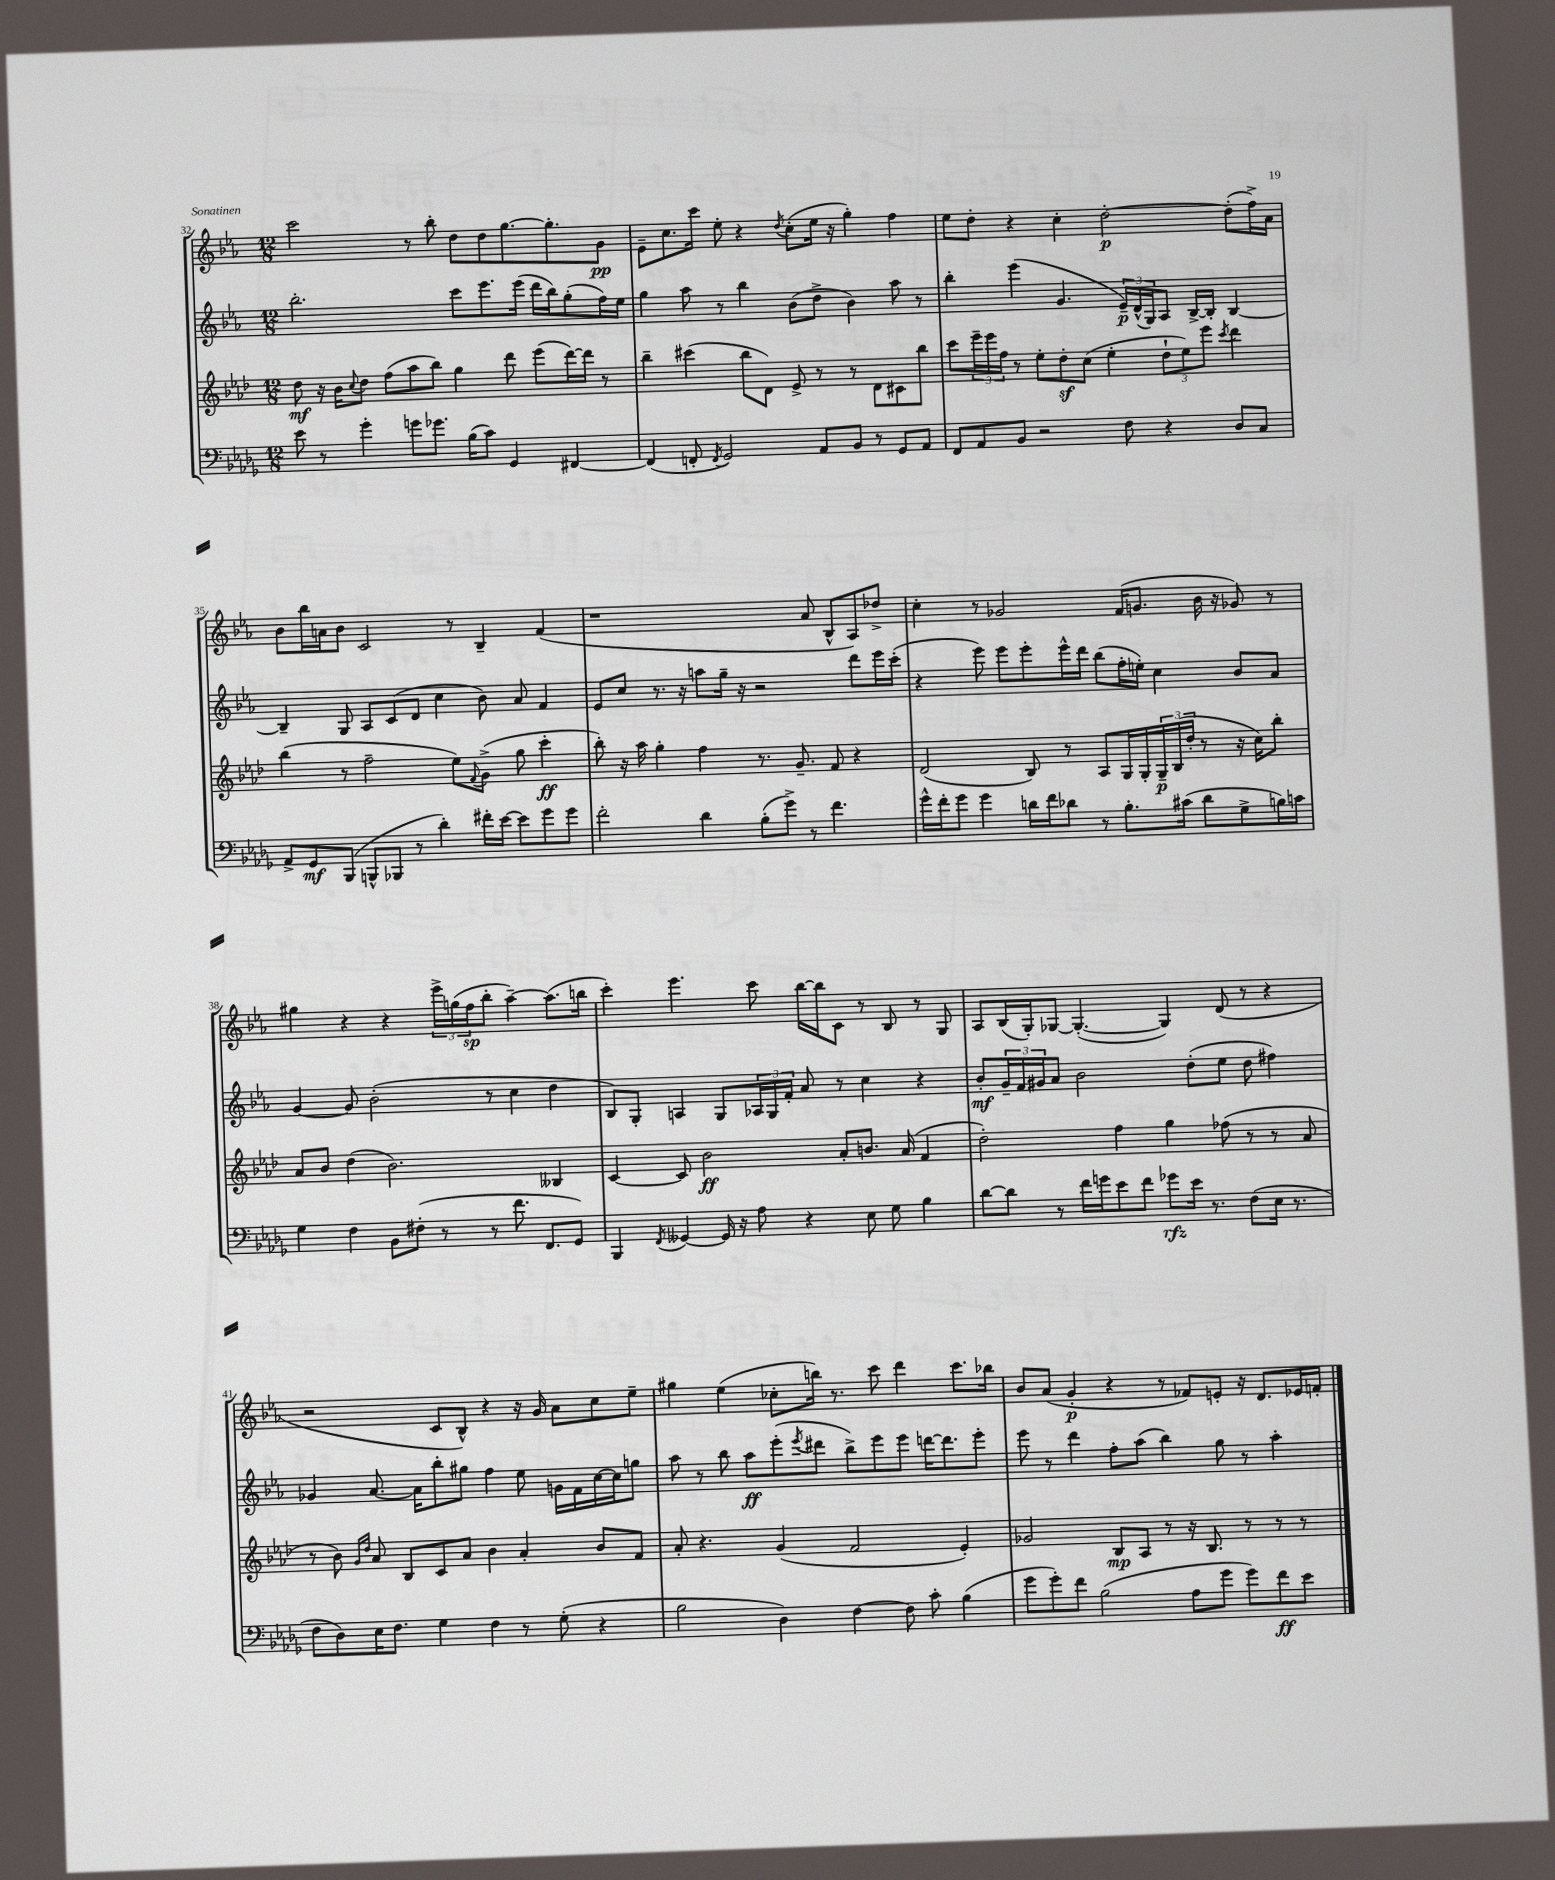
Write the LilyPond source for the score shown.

<<
\new StaffGroup <<
\new Staff = "s0" {
    \clef treble \key ees \major \numericTimeSignature \time 12/8
    c'''2 r8 bes''8-. d''8 d''8 g''8.~ g''8.-. g'8\pp |
    ees'8-- c''8. c'''16 ees''8-. r4 \acciaccatura { d''8 } c''8-.( ees''16 r16 g''4-.) f''4 |
    ees''8 d''8-. r4 c''4-. d''2~-.\p d''8-.( f''16->) aes'16 |
    bes'8 bes''16 a'16 bes'8 c'2 r8 bes4-- f'4( |
    r1 aes'8 bes8-^ aes8) des''8-> |
    c''4-. r8 ges'2 f'16( g'8. bes'16 r16 ges'8) r8 |
    gis''4 r4 r4 \tuplet 3/2 { ees'''16-> g''16( f''16\sp } bes''8-. aes''4~--) aes''8.( b''16 |
    c'''4-.) ees'''4. c'''8 bes''16~ bes''16 c'8 r8 bes8 r8 g8 |
    aes8 bes16( g16-.) ges8~ ges4.~-.( ges4) d'8( r8 r4 |
    r2 c'8 bes8-^) r4 r16 g'16 aes'8 c''8 ees''8-- |
    gis''4 ees''4( ces''8-. b''16) r8. c'''8 d'''4 c'''8. bes''16 |
    bes'8 aes'8( g'4-.\p r4 r8 fes'8) e'8-. r16 d'8. ees'16 f'16-. \bar "|." |
}
\new Staff = "s1" {
    \clef treble \key ees \major \numericTimeSignature \time 12/8
    bes''2.-. c'''8 ees'''8. ees'''16( d'''16 bes''16) g''8-.( f''16) ees''16 |
    g''4 aes''8 r8 bes''4 bes'8( d''8-> bes'4) aes''8 r8 |
    bes''4-. ees'''4( g'4. \tuplet 3/2 { ees'16--\p) d'16-^( g16) } aes8 bes16~-> bes16-. bes4~ |
    bes4-- g8 aes8 c'8( d'8 c''4 bes'8) aes'8 f'4 |
    ees'8 c''8 r8. r16 a''8 g''16-- r16 r2 d'''8 ees'''16 c'''16-.( |
    r4 ees'''8) ees'''8 ees'''8-. ees'''16-^ d'''16 bes''8( f''16-. e''16-.) c''4 bes'8 aes'8 |
    g'4~ g'8 bes'2-.( r8 c''4 d''4 |
    bes8) g8-. a4 g8 \tuplet 3/2 { aes16 g16 f'16-. } aes'8 r8 c''4 r4 |
    bes'8-.\mf \tuplet 3/2 { g'16-- f'16 gis'16 } aes'8 bes'2 d''8-.( ees''8 d''8 fis''4) |
    ges'4 aes'8.~ aes'16 bes''8-. gis''8 f''4 ees''8 g'16 f'16 c''16~ c''16 g''8 |
    aes''8 r8 bes''8 aes''8\ff ees'''8-.( \acciaccatura { ees'''8 } dis'''8 bes''8->) ees'''8 ees'''8 d'''16~ d'''8. ees'''8-. |
    ees'''8 r8 d'''4 f''8-. aes''8( bes''4) g''8 r8 aes''4-. \bar "|." |
}
\new Staff = "s2" {
    \clef treble \key aes \major \numericTimeSignature \time 12/8
    des''8\mf r16 bes'16 \appoggiatura { c''8 } des''8 f''8( aes''8 bes''8) g''4 des'''8 ees'''8( des'''16~) des'''16 r8 |
    bes''4-- cis'''4( bes''8 des'8) ees'8-> r8 r8 des'8 cis'8 bes''8 |
    c'''8 \tuplet 3/2 { ees'''16-- ees'''16 f''16 } r8 ees''8-. des''8-.\sf c''8( ees''4-. \tuplet 3/2 { des''8-! ees''8) ees'''8 } \acciaccatura { c'''8 } des'''4 |
    bes''4( r8 f''2-- ees''8) \appoggiatura { f'8 } g'8->( g''8 c'''4-.\ff |
    bes''8-.) r16 aes''16 g''4-. f''4 r8. g'8.-- f'8 r4 |
    des'2( bes8) r8 aes8 g16 g16-. \tuplet 3/2 { g16--\p bes16( des''16-. } r8 r16 c''16) bes''8-. |
    aes'8 bes'8 des''4( bes'2.) beses4 |
    c'4~ c'8 bes'2\ff aes'8-. b'8. aes'16( f'4 |
    des''2-.) f''4 g''4 fes''8( r8 r8 aes'8 |
    r8 bes'8) \grace { g'16 des''16 } aes'8 bes8 c'8 aes'8 bes'4 aes'4-. bes'8 f'8 |
    aes'8-. r4. g'4( f'2 ees'4-.) |
    ges'2 bes8\mp aes8 r8 r16 bes8. r8 r8 r8 \bar "|." |
}
\new Staff = "s3" {
    \clef bass \key des \major \numericTimeSignature \time 12/8
    ees'8 r8 ges'4-. g'8 ges'8. bes16( c'8) ges,4 fis,4~ |
    fis,4( f,8-. \acciaccatura { f,8 } ges,2) aes,8 bes,8 r8 ges,8 aes,8 |
    f,8 aes,8 bes,8 r2 f8 r4 des8 c8 |
    aes,8-> ges,8\mf bes,,8( b,,8-^ bes,,8 r8 des'4-.) fis'16-. ees'16~ ees'8 ges'8 ges'8 |
    f'2-. des'4 bes8-.( ges'8->) r8 f'4. |
    ges'16-^ f'16-. ges'8 ges'4 d'16 f'16 des'8 r8 bes8.-. cis'16( des'8 ges8-> b16) c'16 |
    ges4 f4 bes,8 fis8-.( r8 r8 f'8. f,8. ges,8) |
    bes,,4 \acciaccatura { f,8 } geses,4~ geses,16 r16 aes8 r4 ees8 ges8 bes4 |
    des'8~ des'8 r8 f'16 g'16 ees'8 f'8 ges'8\rfz ees'16 r8. f8( ees16 r8. |
    f8 des8) ees16 f8. ges4 f4 r8 ges8-.( r4 |
    bes2 des4) f4~ f8 c'8-. bes4( |
    ges'8 ges'8-.) f'8 bes2( aes8 ges'8 ges'8) f'8\ff ees'8 \bar "|." |
}
>>
>>
\layout { \context { \Score currentBarNumber = #32 } }
